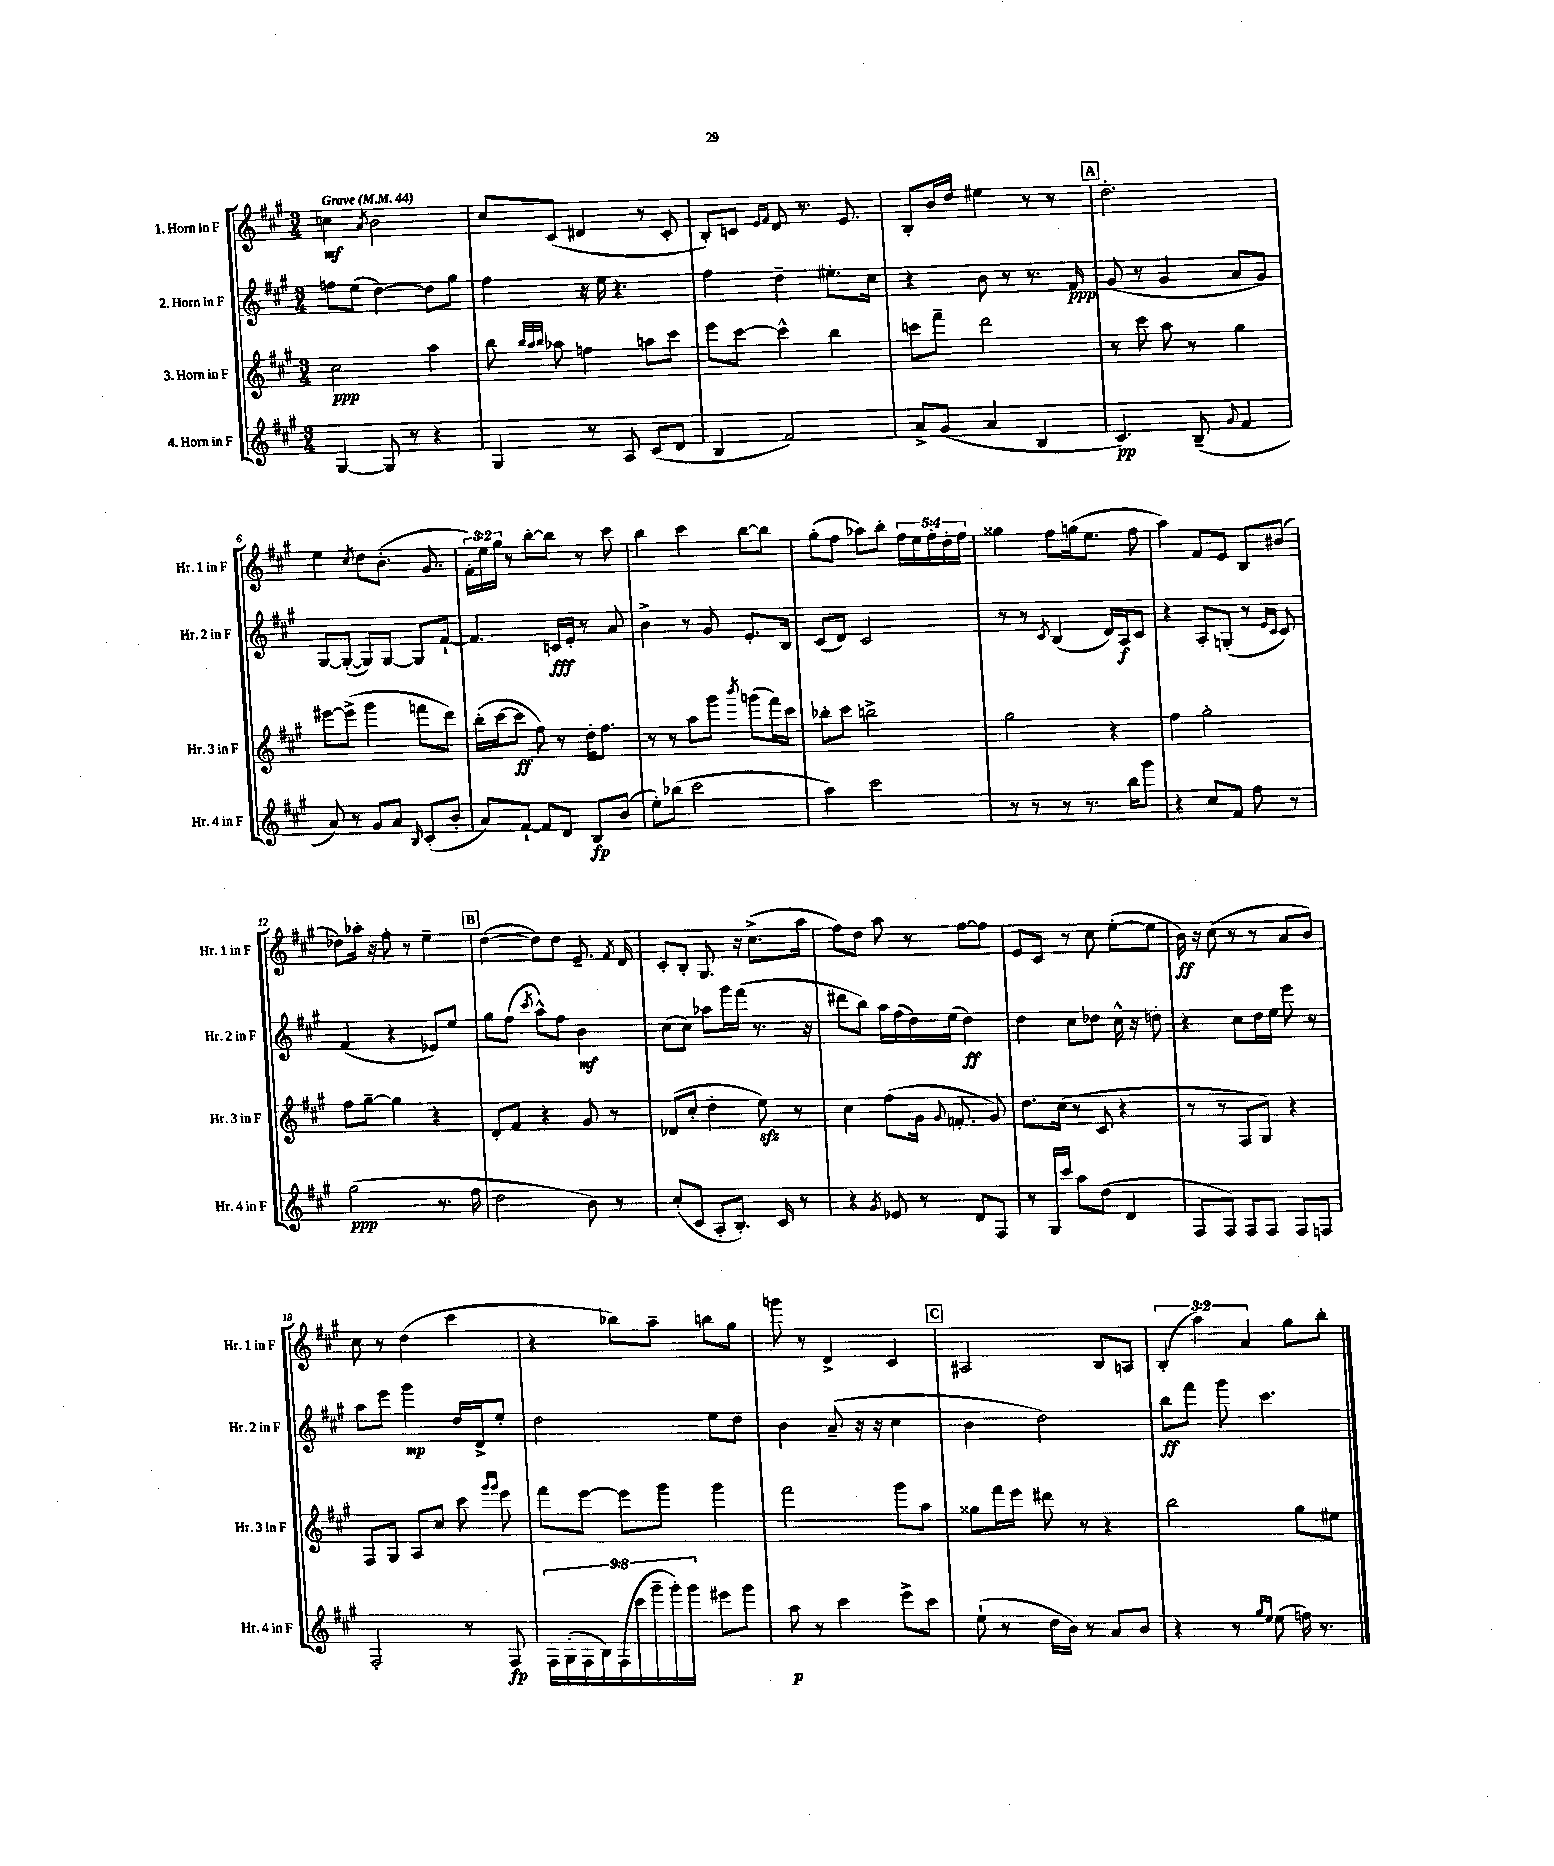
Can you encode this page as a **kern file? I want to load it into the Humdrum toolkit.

**kern	**kern	**kern	**kern
*staff4	*staff3	*staff2	*staff1
*clefG2	*clefG2	*clefG2	*clefG2
*k[f#c#g#]	*k[f#c#g#]	*k[f#c#g#]	*k[f#c#g#]
*M3/4	*M3/4	*M3/4	*M3/4
*MM44	*MM44	*MM44	*MM44
[4G#/	2cc#\	8ff\L	4cc\
.	.	(8ee\J	.
.	.	.	8qa/
8G#/]	.	[4dd\)	2b\
8r	.	.	.
4r	4aa\	8dd\]L	.
.	.	8gg#\J	.
=	=	=	=
4G#/	8bb\	4ff#\	8cc#/L
.	32qqbb/LLL	.	.
.	32qqaa/	.	.
.	32qqbb/JJJ	.	.
.	8aa-\	.	(8c#/J
8r	4ff\	16r	4d#/
.	.	16ee\	.
8A/	.	4.r	.
(8c#/L	8aa\L	.	8r
8d/J	8ccc#\J	.	8c#'/
=	=	=	=
4B/	8eee\L	4ff#\	8B'/L)
.	[8ccc#\J	.	8c/J
.	.	.	16qqe/LL
.	.	.	16qqf#/JJ
2f#/)	4ccc#^^\]	4dd~\	8d/
.	.	.	8.r
.	4bb\	8.ee#'\L	.
.	.	.	8.e/
.	.	16cc#\Jk	.
=	=	=	=
8a^/L	8ccc\L	4r	8B'/L
(8g#/J	8fff#~\J	.	16b/L
.	.	.	16dd/JJ
4a/	2ddd\	8b\	4ee#\
.	.	8r	.
4B/	.	8.r	8r
.	.	.	8r
.	.	16f#/	.
=	=	=	=
4.c#/)	8r	(8g#/	2.dd'\
.	8ccc#\	8r	.
.	8aa\	4g#/	.
(8B~/	8r	.	.
8qqg#/	.	.	.
4f#/	4gg#\	8a/L	.
.	.	8g#/J)	.
=	=	=	=
8a/)	[8eee#\L	[8G#/L	4ee\
8r	(8eee#^\]J	(8G#'/_J	.
.	.	.	8qcc#/
8g#/L	4ggg#\	8G#/]L)	8dd\L
8a/J	.	[8G#/J	(8.b'\J
16qqB/	.	.	.
(8c#'/L	8fff\L	8G#/]L	.
.	.	.	8.g#/
8b'/J	8ddd\J)	[8f#`/J	.
=	=	=	=
8a/L)	(16bb'\LL	4.f#/]	24f#'\LL)
.	.	.	24ee\
.	[16ccc#\J	.	.
.	.	.	24gg#\JJ
[8f#`/J	8ccc#\]J	.	8r
8f#/]L	8ff#\)	.	[8bb'\L
8d/J	8r	16c/LL	8bb\]J
.	.	16e'/JJ	.
8B/L	16dd'\LK	8r	8r
.	8.ff#\J	.	.
(8b/J	.	8a/	8ccc#\
=	=	=	=
8ee'\L)	8r	4b^\	4bb\
(8bb-\J	8r	.	.
2ccc#\	8aa\L	8r	4ccc#\
.	8ggg#\J	8g#/	.
.	8qbbb/	.	.
.	(8ggg\L	8.e'/L	[8bb\L
.	16fff#\L)	.	8bb\]J
.	16ccc#\JJ	16B/Jk	.
=	=	=	=
4aa\)	8bb-'\L	(8c#/L	(8gg#'\L
.	8ccc#\J	8d/J)	8ff#\J
2ccc#\	2bb^\	2c#/	8aa-\L)
.	.	.	8bb'\J
.	.	.	20ff#\LL
.	.	.	20ee\
.	.	.	20ff#'\
.	.	.	20dd'\
.	.	.	20ff#\JJ
=	=	=	=
8r	2gg#\	8r	4gg##\
8r	.	8r	.
.	.	8qc#/	.
8r	.	(4B/	8ff#\L
8.r	.	.	(16gg\k
.	.	.	8.ee\J
.	4r	16d/LL)	.
16bb\LK	.	16A/J	.
8ggg#\J	.	8c#/J	8ff#\
=	=	=	=
4r	4ff#\	4r	4aa\)
8cc#/L	2gg#'\	8A'/L	8f#/L
8f#/J	.	(8G'/J	8e/J
8ff#\	.	8r	8B/L
.	.	16qqe/LL	.
.	.	16qqc#/JJ	.
8r	.	8c#/)	(8b#/J
=	=	=	=
(2gg#\	8ff#\L	(4f#/	8dd-\L)
.	[8gg#~\J	.	16aa-'\Jk
.	.	.	16r
.	4gg#\]	4r	8ff#'\
.	.	.	8r
8.r	4r	8e-/L)	4ee~\
.	.	8ee/J	.
16ff#\	.	.	.
=	=	=	=
2dd\	8d'/L	8gg#\L	([4dd\
.	8f#/J	(8ff#\J	.
.	.	8qccc#/	.
.	4r	8aa^^\L)	8dd\]L)
.	.	8ff#\J	8dd\J
8b\)	8g#/	4b\	8.e~/
8r	8r	.	.
.	.	.	8qf#/
.	.	.	16d/
=	=	=	=
(8cc#'/L	(8d-/L	(8cc#\L	8c#'/L
8c#/J	8cc#'/J	8cc#\J)	8B'/J
8A'/L	4dd'\	8aa-\L	8.G#/
8.B'/J)	.	16ggg#\L	.
.	.	(16fff#\JJ	16r
.	8ee\)	8.r	(8.cc#^\L
16c#/	.	.	.
8r	8r	.	.
.	.	16r	16aa\Jk
=	=	=	=
4r	4cc#\	8ddd#\L	8ff#\L)
.	.	8bb\J)	8dd\J
8qg#/	.	.	.
8e-/	(8ff#\L	16aa\LL	8aa\
.	.	(16ff#\	.
8r	16g#\Jk	16dd\)	8r
.	8qqg#/	.	.
.	8.f'/	(16ee\JJ	.
8d/L	.	4dd\)	[8ff#\L
8F#/J	8g#/)	.	8ff#\]J
=	=	=	=
8r	8.dd\L	4dd\	8e/L
16G#/LL	.	.	8c#/J
16ccc#/JJ	(16cc#\Jk	.	.
8aa\L	8r	8cc#\L	8r
(8dd\J	8c#/	8dd-\J	8cc#\
4d/	4r	16cc#^^\	([8ee'\L
.	.	16r	.
.	.	8dd'\	8ee\]J
=	=	=	=
8F#/L	8r	4r	16b\)
.	.	.	16r
8F#/J)	8r	.	(8cc#\
8F#/L	8F#/L	8cc#\L	8r
8F#/J	8G#/J)	16dd\L	8r
.	.	16ee\JJ	.
8F#/L	4r	8eee\	8a/L
8F/J	.	8r	8b/J)
=	=	=	=
2F#'/	8F#/L	8aa\L	8cc#\
.	8G#/J	8eee\J	8r
.	8A/L	4ggg#\	(4dd\
.	8cc#/J	.	.
8r	8ccc#\	16dd/LL	4ccc#\
.	.	16d^/J	.
.	16qqggg#/LL	.	.
.	16qqggg#/JJ	.	.
8F#/	8eee\	8ee'/J	.
=	=	=	=
18F#\LL	8fff#\L	2dd\	4r
(18G#'\	.	.	.
18F#\	.	.	.
.	[8eee\J	.	.
18B\)	.	.	.
(18F#\	.	.	.
.	8eee\]L	.	8bb-\L)
18ccc#\	.	.	.
18ggg#~\	.	.	.
.	8ggg#\J	.	8aa~\J
18ggg#'\)	.	.	.
18ggg#\JJ	.	.	.
8eee#\L	4ggg#\	8ee\L	8bb\L
8ggg#\J	.	8dd\J	8gg#\J
=	=	=	=
8aa\	2fff#\	4b\	8ggg\
8r	.	.	8r
4ccc#\	.	(8a~/	4d^/
.	.	16r	.
.	.	16r	.
8eee^\L	8ggg#\L	4cc#\	4c#/
8ccc#\J	8aa\J	.	.
=	=	=	=
(8ee`\	8gg##\L	4b\	2A#/
8r	16fff#\L	.	.
.	16eee\JJ	.	.
16dd\LL	8ddd#\	2dd\)	.
16b\JJ)	.	.	.
8r	8r	.	.
8a/L	4r	.	8B/L
8b/J	.	.	8A/J
=	=	=	=
4r	2bb\	8bb\L	(6B'/
.	.	8fff#\J	.
.	.	.	6aa\)
8r	.	8ggg#\	.
.	.	.	6a/
16qqgg#/LL	.	.	.
16qqee/JJ	.	.	.
(8ee\	.	4.ccc#\	.
16ff\)	8gg#\L	.	8gg#\L
8.r	.	.	.
.	8ee#\J	.	8bb'\J
==	==	==	==
*-	*-	*-	*-
